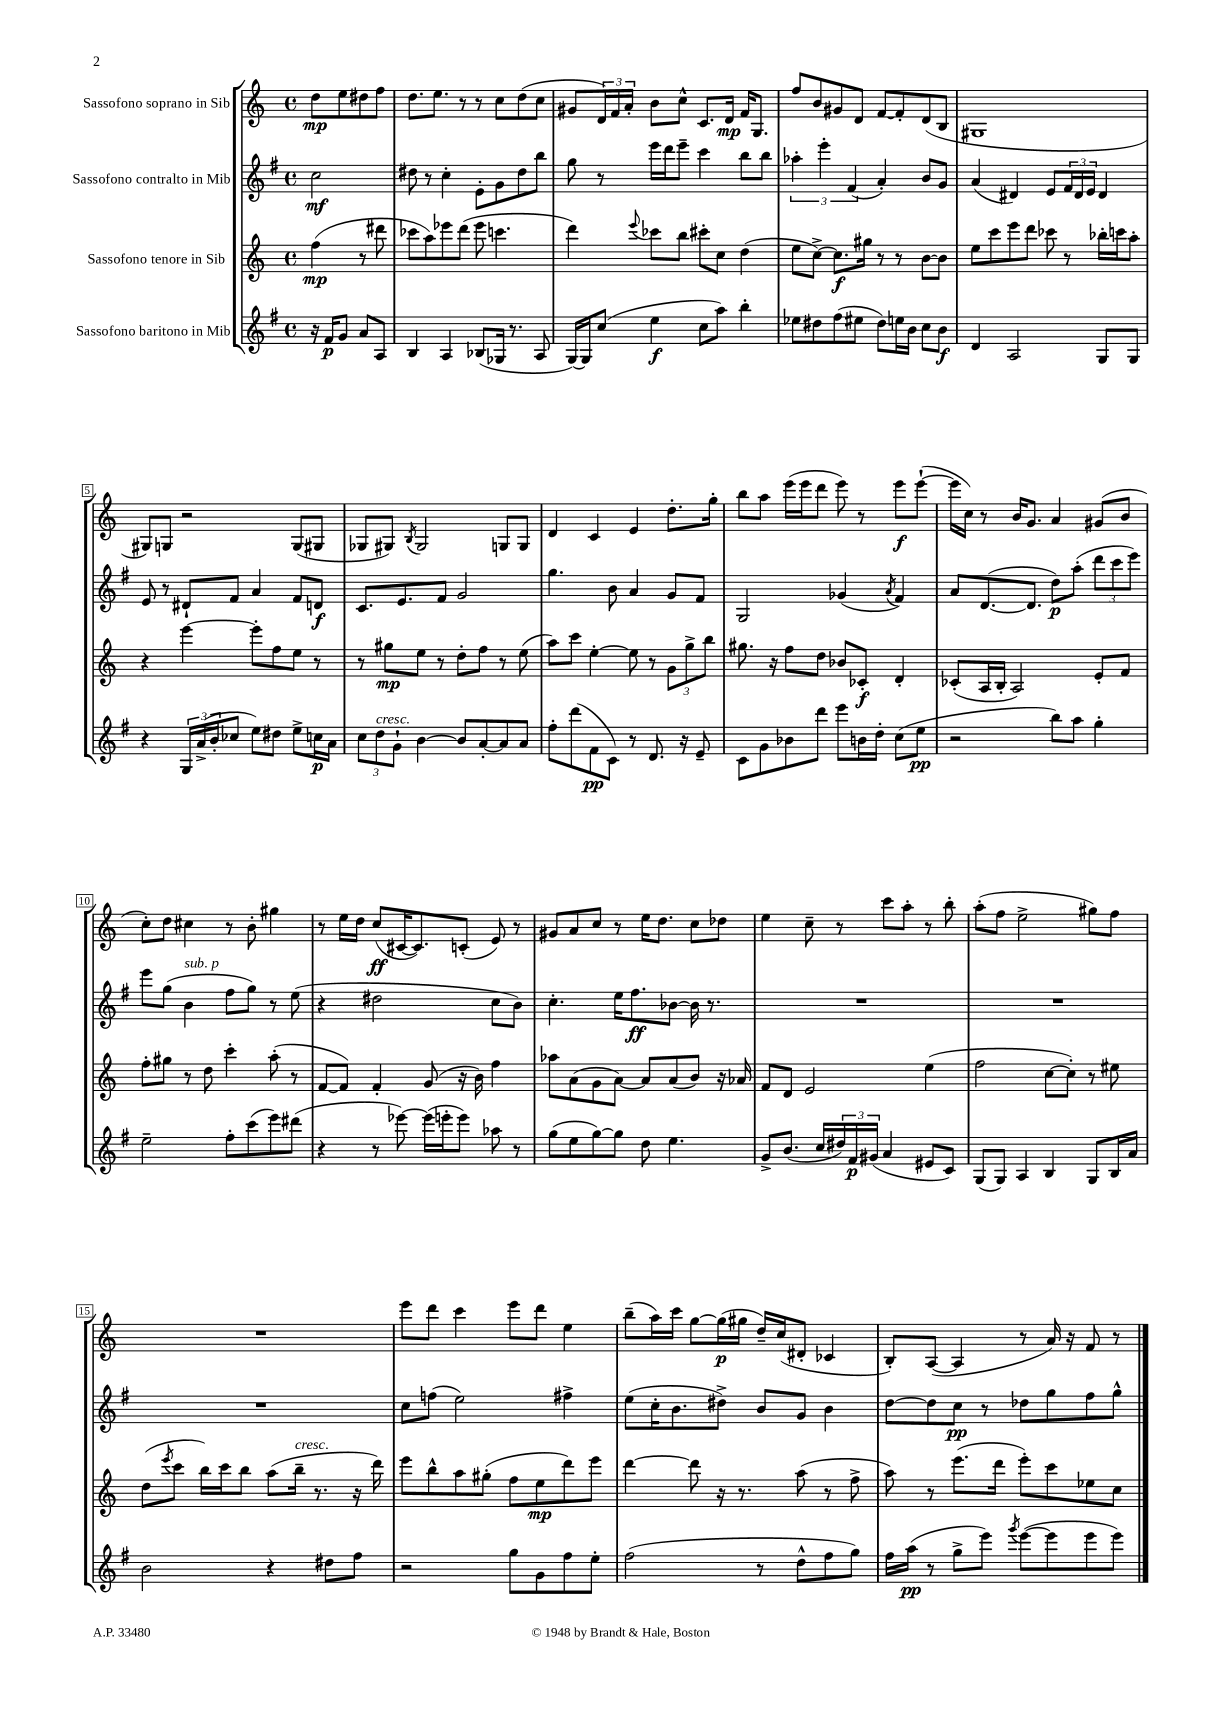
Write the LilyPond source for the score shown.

<<
\new StaffGroup <<
\new Staff = "s0" \with { instrumentName = "Sassofono soprano in Sib" } {
    \clef treble \key c \major \defaultTimeSignature \time 4/4 \partial 2
    d''8\mp e''8 dis''8 f''8 |
    d''8. e''8. r8 r8 c''8 d''8( c''8 |
    gis'8 \tuplet 3/2 { d'16) f'16 a'16-. } b'8 c''8-^ c'8. d'16\mp f'16 g8. |
    f''8 b'8 gis'8 d'8 f'8~ f'8-. d'8( b8 |
    gis1 |
    gis8) g8 r2 g8( gis8 |
    ges8 gis8) \acciaccatura { b8 } gis2 g8 g8 |
    d'4 c'4 e'4 d''8.-. g''16-. |
    b''8 a''8 e'''16( e'''16 d'''8 e'''8) r8 e'''8\f e'''8~-!( |
    e'''16 c''16) r8 b'16 g'8. a'4 gis'8( b'8 |
    c''8-.) d''8 cis''4 r8 b'8-. gis''4 |
    r8 e''16 d''16 c''8\ff( cis'16~ cis'8.) c'8-.( e'8) r8 |
    gis'8 a'8 c''8 r8 e''16 d''8. c''8 des''8 |
    e''4 c''8-- r8 c'''8 a''8-. r8 b''8-. |
    a''8-.( f''8 e''2-> gis''8) f''8 |
    R1 |
    e'''8 d'''8 c'''4 e'''8 d'''8 e''4 |
    b''8--( a''16) c'''16 g''8~ g''16\p( gis''16 d''16--) c''16( dis'8-. ces'4 |
    b8-.) a8~( a4 r8 a'16) r16 f'8 r8 \bar "|." |
}
\new Staff = "s1" \with { instrumentName = "Sassofono contralto in Mib" } {
    \clef treble \key g \major \defaultTimeSignature \time 4/4 \partial 2
    c''2\mf |
    dis''8 r8 c''4-. e'8-. g'8 dis''8 b''8 |
    g''8 r8 e'''16 d'''16 e'''8-- c'''4 b''8 b''8 |
    \tuplet 3/2 { aes''4-. e'''4-. fis'4( } a'4-.) b'8 g'8 |
    a'4( dis'4) e'8 \tuplet 3/2 { fis'16 dis'16 e'16 } dis'4 |
    e'8 r8 dis'8-! fis'8 a'4 fis'8 d'8\f |
    c'8. e'8. fis'8 g'2 |
    g''4. b'8 a'4 g'8 fis'8 |
    g2 ges'4( \acciaccatura { a'8 } fis'4) |
    a'8 d'8.~( d'8. d''8\p) a''8-.( \tuplet 3/2 { d'''8 c'''8 e'''8) } |
    e'''8 g''8( b'4^\markup { \italic "sub. p" } fis''8 g''8) r8 e''8( |
    r4 dis''2 c''8 b'8) |
    c''4.-. e''16 fis''8.\ff bes'8~ bes'16 r8. |
    R1 |
    R1 |
    R1 |
    c''8 f''8( e''2) fis''4-> |
    e''8( c''16-. b'8. dis''8->) b'8 g'8 b'4 |
    d''8~ d''8 c''8\pp r8 des''8 g''8 fis''8 g''8-^ \bar "|." |
}
\new Staff = "s2" \with { instrumentName = "Sassofono tenore in Sib" } {
    \clef treble \key c \major \defaultTimeSignature \time 4/4 \partial 2
    f''4\mp( r8 dis'''8 |
    ces'''8 a''8) ees'''8 d'''8( ees'''8 c'''4. |
    d'''4) \appoggiatura { e'''8 } ces'''8 b''8 cis'''8-. c''8 d''4( |
    e''8 c''8~->) c''8.\f gis''16 r8 r8 b'8~ b'8 |
    e''8 c'''8 e'''8 d'''8 ces'''8 r8 bes''16-. c'''16 a''8-. |
    r4 e'''4~ e'''8-. f''8 e''8 r8 |
    r8 gis''8\mp e''8 r8 d''8-. f''8 r8 e''8( |
    a''8) c'''8 e''4~-. e''8 r8 \tuplet 3/2 { g'8 g''8-> b''8 } |
    gis''8. r16 f''8 d''8 bes'8 ces'8-.\f d'4-. |
    ces'8-.( a16 b16-. a2) e'8-. f'8 |
    f''8-. gis''8 r8 d''8 c'''4-. a''8-.( r8 |
    f'8~ f'8) f'4-. g'8( r16 b'16) f''4 |
    aes''8 a'8( g'8 a'8~) a'8 a'8( b'8) r16 aes'16 |
    f'8 d'8 e'2 e''4( |
    f''2 c''8~ c''8-.) r8 eis''8 |
    d''8( \acciaccatura { e'''8 } c'''8 b''16) c'''16 b''8 a''8( b''16--^\markup { \italic "cresc." } r8. r16 d'''16) |
    e'''8 b''8-^ a''8 gis''8-.( f''8 e''8\mp d'''8) e'''8 |
    d'''4~ d'''8 r16 r8. a''8( r8 f''8-> |
    a''8) r8 e'''8.( d'''16 e'''8-.) c'''8 ees''8 c''8 \bar "|." |
}
\new Staff = "s3" \with { instrumentName = "Sassofono baritono in Mib" } {
    \clef treble \key g \major \defaultTimeSignature \time 4/4 \partial 2
    r16 fis'16\p g'8 a'8 a8 |
    b4 a4 bes8( ges16 r8. a8 |
    g16~) g16 c''8( e''4\f c''8 a''8) b''4-. |
    ees''8 dis''8 fis''8( eis''8 dis''8) e''16 b'16 c''8 b'8\f |
    d'4 a2 g8 g8 |
    r4 \tuplet 3/2 { g16 a'16->( b'16-. } ces''8 e''8) dis''8 e''8-> c''16\p a'16 |
    \tuplet 3/2 { c''8 d''8^\markup { \italic "cresc." } g'8-! } b'4~ b'8 a'8~-. a'8 a'8 |
    fis''8-. d'''8( fis'8\pp c'8) r8 d'8. r16 e'8-- |
    c'8 g'8 bes'8 d'''8 e'''8 b'16 d''16-. c''8( e''8\pp |
    r2 b''8) a''8 g''4-. |
    e''2-- fis''8-. c'''8( e'''8) dis'''8( |
    r4 r8 ees'''8~) ees'''16( e'''16-. e'''8) aes''8 r8 |
    g''8( e''8 g''8~) g''8 d''8 e''4. |
    g'8-> b'8.( c''16 \tuplet 3/2 { dis''16) fis'16\p gis'16( } a'4 eis'8 c'8) |
    g8( g8) a4 b4 g8 b16 a'16 |
    b'2 r4 dis''8 fis''8 |
    r2 g''8 g'8 fis''8 e''8-. |
    fis''2( r8 d''8-^ fis''8 g''8) |
    fis''16 a''16\pp( r8 g''8-> e'''8) \acciaccatura { g'''8 } e'''8~( e'''8 e'''8 e'''8) \bar "|." |
}
>>
>>
\layout { \context { \Score \override BarNumber.stencil = #(make-stencil-boxer 0.1 0.3 ly:text-interface::print) } }
